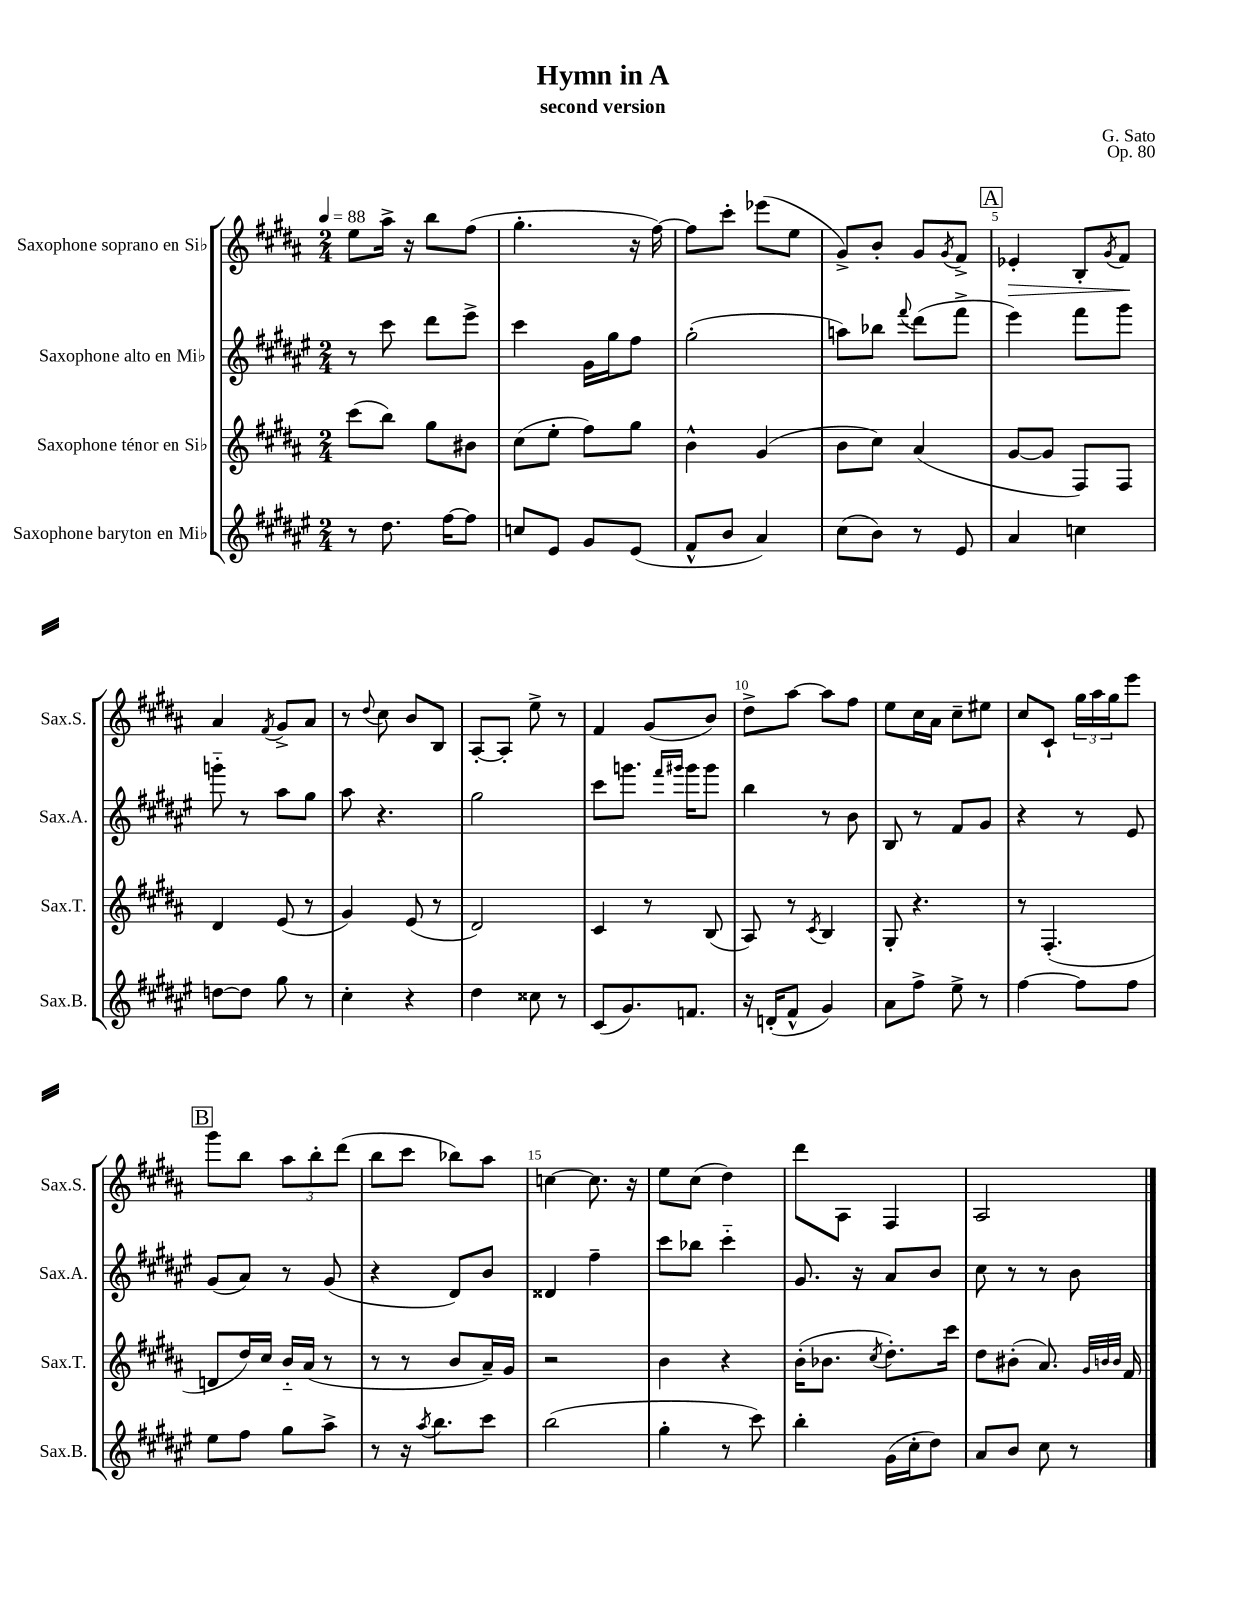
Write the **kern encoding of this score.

**kern	**kern	**kern	**kern	**dynam
*part4	*part3	*part2	*part1	*part1
*staff4	*staff3	*staff2	*staff1	*staff1
*I"Saxophone baryton en Mi♭	*I"Saxophone ténor en Si♭	*I"Saxophone alto en Mi♭	*I"Saxophone soprano en Si♭	*
*I'Sax.B.	*I'Sax.T.	*I'Sax.A.	*I'Sax.S.	*
*clefG2	*clefG2	*clefG2	*clefG2	*
*k[f#c#g#d#a#e#]	*k[f#c#g#d#a#]	*k[f#c#g#d#a#e#]	*k[f#c#g#d#a#]	*
*M2/4	*M2/4	*M2/4	*M2/4	*
*MM88	*MM88	*MM88	*MM88	*
=1	=1	=1	=1	=1
8r	(8ccc#\L	8r	8ee\L	.
8.dd#\	8bb\J)	8ccc#\	16aa#^\Jk	.
.	.	.	16r	.
.	8gg#\L	8ddd#\L	8bb\L	.
[16ff#\KL	.	.	.	.
8ff#\J]	8b#X\J	8eee#^\J	(8ff#\J	.
=2	=2	=2	=2	=2
8ccn/L	(8cc#\L	4ccc#\	4.gg#'\	.
8e#/J	8ee'\J	.	.	.
8g#/L	8ff#\L)	16g#\LL	.	.
.	.	16gg#\J	.	.
(8e#/J	8gg#\J	8ff#\J	16r	.
.	.	.	[16ff#\)	.
=3	=3	=3	=3	=3
8f#^^/L	4b^^\	(2gg#'\	8ff#\L]	.
8b/J	.	.	8ccc#'\J	.
4a#/)	(4g#/	.	(8eee-X\L	.
.	.	.	8ee\J	.
=4	=4	=4	=4	=4
(8cc#\L	8b\L	8aan\L)	8g#^/L)	.
8b\J)	8cc#\J)	8bb-X\J	8b'/J	.
.	.	8qqfff#/	.	.
8r	(4a#/	(8ddd#\L	8g#/L	.
.	.	.	8qg#/	.
8e#/	.	8fff#^\J	8f#^/J	.
!!LO:REH:place=s1:t=A
=5	=5	=5	=5	=5
!	!	!	!	!LO:HP:b
4a#/	[8g#/L	4eee#\)	4e-X'/	>
.	8g#/J]	.	.	.
4ccn\	8F#/L)	8fff#\L	8B'/L	.
.	.	.	8qg#/	.
.	8F#/J	8ggg#\J	8f#/J	.
.	.	.	.	]
!!LO:LB:g=z
=6	=6	=6	=6	=6
[8ddn\L	4d#/	8gggn\	4a#/	.
8dd\J]	.	8r	.	.
.	.	.	8qf#/	.
8gg#\	(8e/	8aa#\L	8g#^/L	.
8r	8r	8gg#\J	8a#/J	.
=7	=7	=7	=7	=7
4cc#'\	4g#/)	8aa#\	8r	.
.	.	.	8qqdd#/	.
.	.	4.r	8cc#\	.
4r	(8e/	.	8b/L	.
.	8r	.	8B/J	.
=8	=8	=8	=8	=8
4dd#\	2d#/)	2gg#\	[8A#'/L	.
.	.	.	8A#'/J]	.
8cc##X\	.	.	8ee^\	.
8r	.	.	8r	.
=9	=9	=9	=9	=9
(8c#/L	4c#/	8ccc#\L	4f#/	.
8.g#/)	.	8.gggn\J	.	.
.	8r	.	(8g#/L	.
.	.	16qqfff#/LL	.	.
.	.	16qqggg#X/JJ	.	.
8.fn/J	.	16ggg#\KL	.	.
.	(8B/	8ggg#\J	8b/J)	.
=10	=10	=10	=10	=10
16r	8A#/)	4bb\	8dd#^\L	.
(16dn'/KL	.	.	.	.
8f#^^/J	8r	.	[8aa#\J	.
.	8qc#/	.	.	.
4g#/)	4B/	8r	8aa#\L]	.
.	.	8b\	8ff#\J	.
=11	=11	=11	=11	=11
8a#\L	8G#'/	8B/	8ee\L	.
8ff#^\J	4.r	8r	16cc#\L	.
.	.	.	16a#\JJ	.
8ee#^\	.	8f#/L	8cc#~\L	.
8r	.	8g#/J	8ee#X\J	.
=12	=12	=12	=12	=12
[4ff#\	8r	4r	8cc#/L	.
.	(4.F#'/	.	8c#`/J	.
8ff#\L]	.	8r	24gg#\LL	.
.	.	.	24aa#\	.
.	.	.	24gg#\J	.
8ff#\J	.	8e#/	8eee\J	.
!!LO:LB:g=z
!!LO:REH:place=s1:t=B
=13	=13	=13	=13	=13
8ee#\L	8dn/L	(8g#/L	8ggg#\L	.
8ff#\J	16dd#/L)	8a#/J)	8bb\J	.
.	16cc#/JJ	.	.	.
8gg#\L	16b/LL	8r	12aa#\L	.
.	(16a#/JJ	.	.	.
.	.	.	12bb'\	.
8aa#^\J	8r	(8g#/	.	.
.	.	.	(12ddd#\J	.
=14	=14	=14	=14	=14
8r	8r	4r	8bb\L	.
16r	8r	.	8ccc#\J	.
8qaa#/	.	.	.	.
8.bb\L	.	.	.	.
.	8b/L	8d#/L)	8bb-X\L)	.
8ccc#\J	16a#~/L)	8b/J	8aa#\J	.
.	16g#/JJ	.	.	.
=15	=15	=15	=15	=15
(2bb\	2r	4d##X/	[4ccn\	.
.	.	4ff#~\	8.cc\]	.
.	.	.	16r	.
=16	=16	=16	=16	=16
4gg#'\	4b\	8ccc#\L	8ee\L	.
.	.	8bb-X\J	(8cc#\J	.
8r	4r	4ccc#\	4dd#\)	.
8ccc#\)	.	.	.	.
=17	=17	=17	=17	=17
4bb'\	(16b'\KL	8.g#/	8ddd#\L	.
.	8.b-X\J	.	.	.
.	.	.	8A#\J	.
.	.	16r	.	.
.	8qcc#/	.	.	.
(16g#\LL	8.dd#'\L)	8a#/L	4F#/	.
16cc#'\J	.	.	.	.
8dd#\J)	.	8b/J	.	.
.	16ccc#\Jk	.	.	.
=18	=18	=18	=18	=18
8a#/L	8dd#\L	8cc#\	2A#/	.
8b/J	(8b#X'\J	8r	.	.
8cc#\	8.a#/)	8r	.	.
8r	.	8b\	.	.
.	32qqg#/LLL	.	.	.
.	32qqbn/	.	.	.
.	32qqb/JJJ	.	.	.
.	16f#/	.	.	.
==	==	==	==	==
*-	*-	*-	*-	*-
